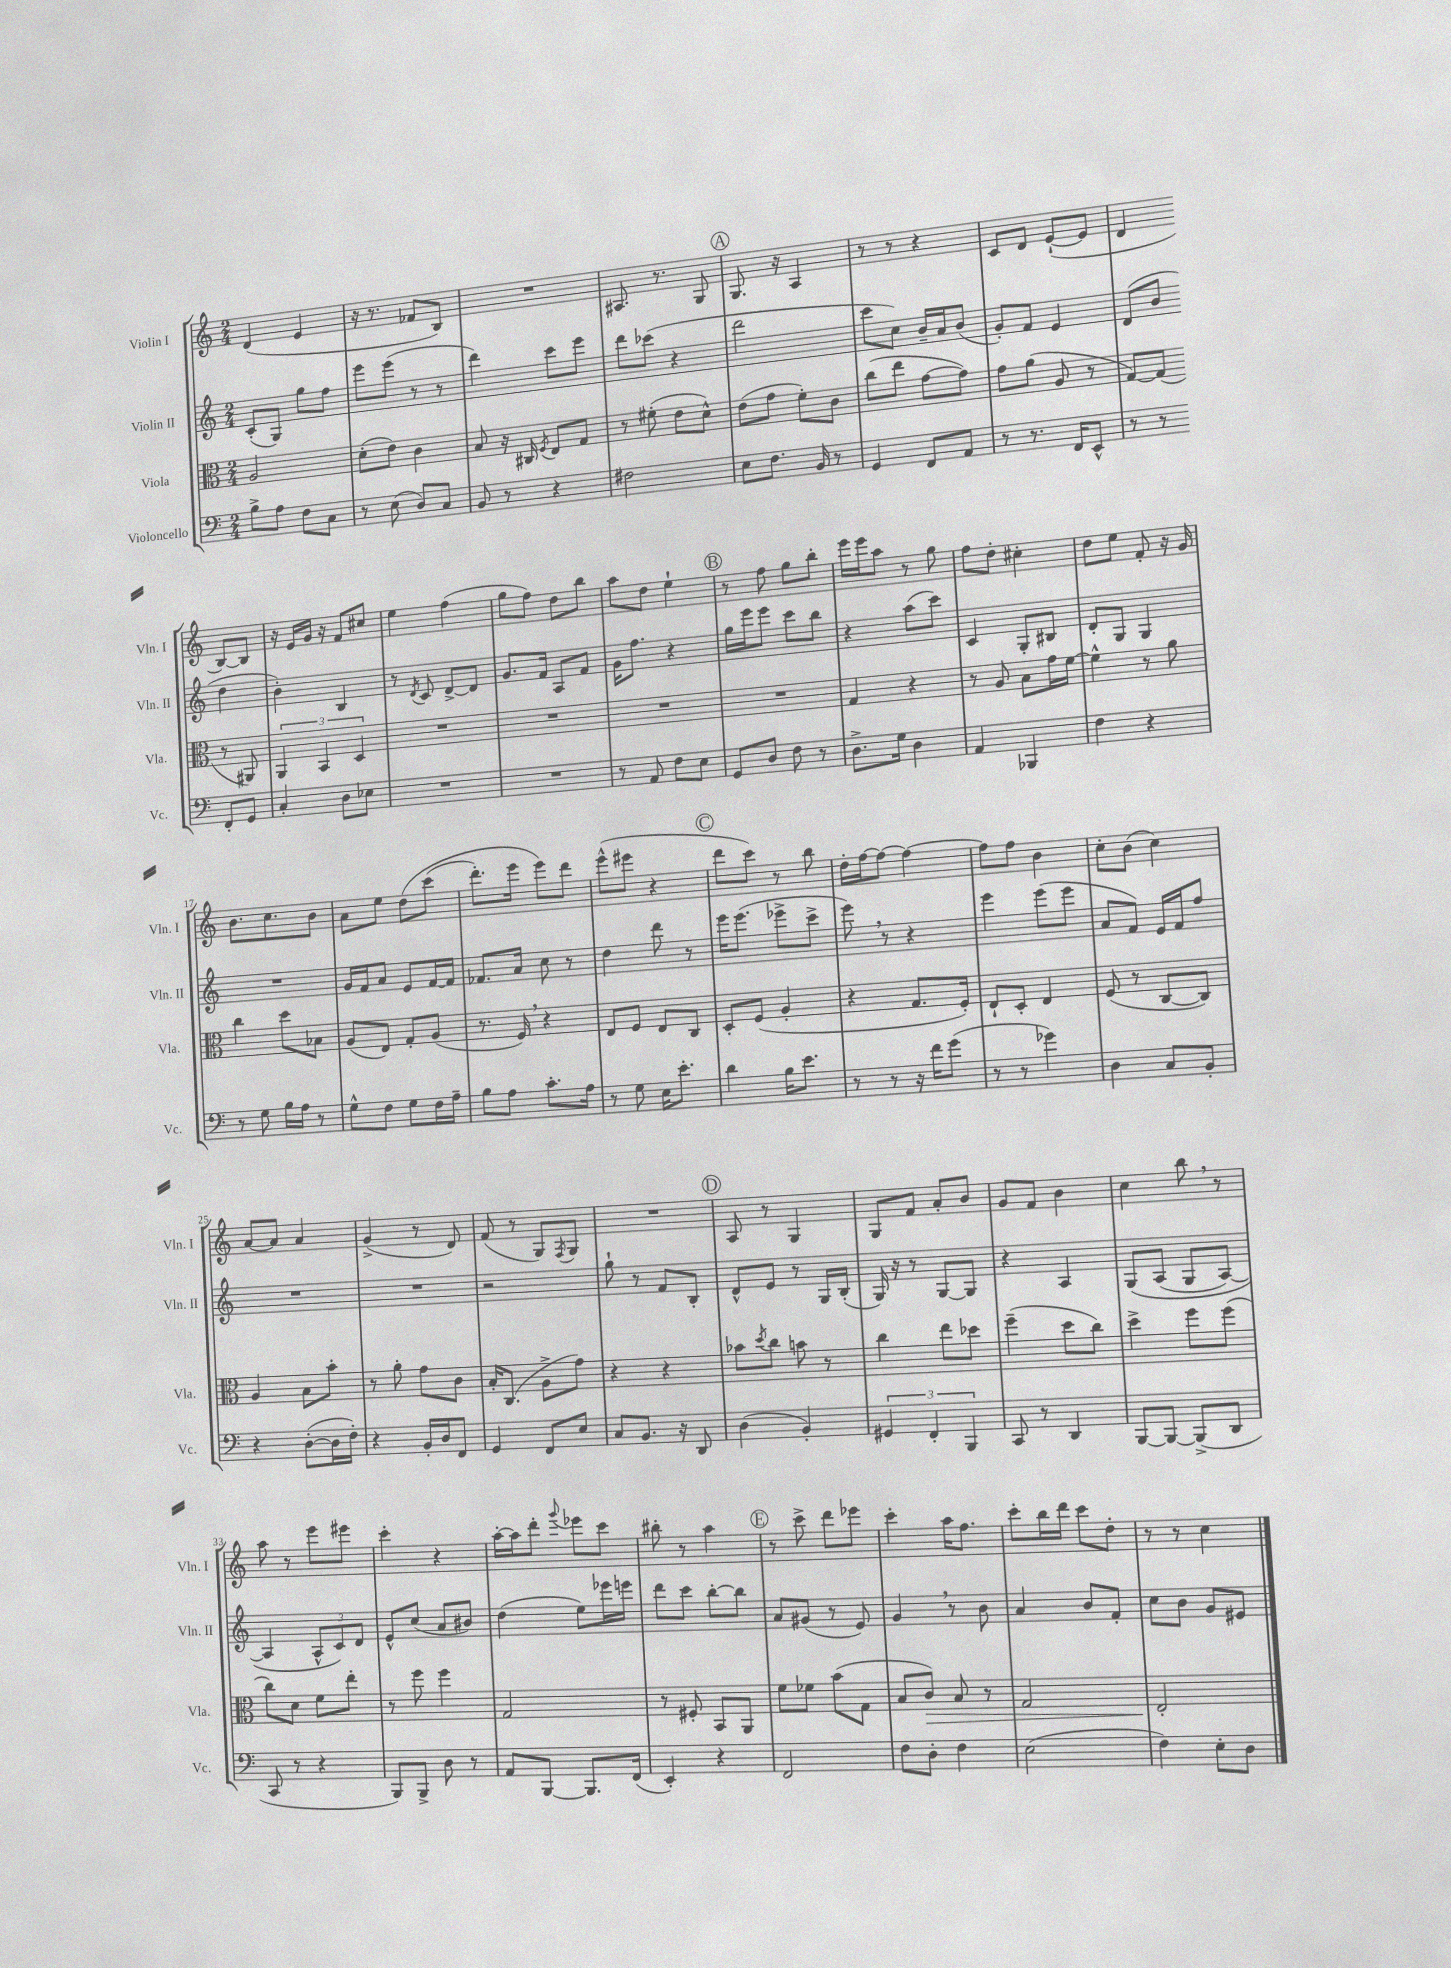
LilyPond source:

<<
\new StaffGroup <<
\new Staff = "s0" \with { instrumentName = "Violin I" shortInstrumentName = "Vln. I" } {
    \clef treble \key c \major \numericTimeSignature \time 2/4
    d'4( e'4 |
    r16 r8. fes'8 b8) |
    R2 |
    ais8. r8. g8 |
    \mark \markup { \circle "A" } g8. r16 a4 |
    r8 r8 r4 |
    c'8 d'8 e'8~-!( e'8 |
    d'4 b8~) b8 |
    r16 e'16 g'16 r16 f'8 cis''8 |
    e''4 f''4( |
    g''8 f''8) d''8 b''8 |
    a''8 d''8 e''4-! |
    \mark \markup { \circle "B" } r8 f''8 g''8 b''8-. |
    e'''16 e'''16 a''8 r8 g''8 |
    f''8 d''8-. cis''4-. |
    d''8 e''8 f'8-. r16 g'16 |
    b'8. c''8. b'8 |
    a'8 e''8 d''8\( c'''8( |
    d'''8.-.) e'''16 e'''8\) d'''8 |
    e'''8-^( eis'''8 r4 |
    \mark \markup { \circle "C" } d'''8 c'''8) r8 b''8 |
    d''16-. f''16~ f''8~ f''4~ |
    f''8 f''8 b'4 |
    c''8-. b'8( c''4) |
    a'8~ a'8 a'4 |
    g'4->( r8 d'8) |
    f'8( r8 g8) \acciaccatura { f8 } g8 |
    R2 |
    \mark \markup { \circle "D" } a8 r8 g4 |
    g8 f'8 a'8-. b'8 |
    g'8 f'8 b'4 |
    c''4 b''8 \breathe r8 |
    a''8 r8 e'''8 eis'''8 |
    c'''4-. r4 |
    a''16~-. a''16 d'''8-. \appoggiatura { g'''8 } ees'''8 c'''8 |
    bis''8-. r8 a''4 |
    \mark \markup { \circle "E" } r8 c'''8-> d'''8 ees'''8 |
    c'''4-. a''16 f''8. |
    c'''8-. b''16 d'''16 c'''8 d''8-. |
    r8 r8 c''4 \bar "|." |
}
\new Staff = "s1" \with { instrumentName = "Violin II" shortInstrumentName = "Vln. II" } {
    \clef treble \key c \major \numericTimeSignature \time 2/4
    c'8-.( g8) g''8 f''8 |
    e'''8 e'''8( r8 r8 |
    d'''4) c'''8 e'''8 |
    d'''8 ces'''8( r4 |
    \mark \markup { \circle "A" } d'''2 |
    c'''8 c''8) b'16-- a'16 b'8( |
    g'8-.) f'8 e'4 |
    d'8( b'8 d''4 |
    b'4-.) b4 |
    r8 \acciaccatura { d'8 } c'8 d'8~-> d'8 |
    g'8. f'16 a8 f'8 |
    g'16 f''8. r4 |
    \mark \markup { \circle "B" } g''16 e'''16 e'''8 c'''8 b''8 |
    r4 a''8( c'''8) |
    c'4 g8-. bis8 |
    d'8-. g8 g4 |
    R2 |
    g'16 f'16 a'8 e'8 f'16~ f'16 |
    fes'8. a'16 c''8 r8 |
    d''4 d'''8 r8 |
    \mark \markup { \circle "C" } e'''16 e'''8.( ees'''8-> c'''8-> |
    e'''8) \breathe r8 r4 |
    e'''4 e'''8( e'''8 |
    a'8 f'8) e'16 f'16 f''8 |
    R2 |
    R2 |
    r2 |
    g''8-! r8 f'8 b8-. |
    \mark \markup { \circle "D" } d'8-^ e'8 r8 g16 b16-.( |
    g16) r16 r8 g8~ g8 |
    r4 a4 |
    g8\( a8( g8 a8~) |
    a4 \tuplet 3/2 { a8-^ c'8\) d'8 } |
    e'8-^ c''8( a'8 bis'8) |
    d''4( e''8) ees'''16 e'''16 |
    d'''8 c'''8 b''8~-. b''8 |
    \mark \markup { \circle "E" } a'8 gis'8( r8 e'8) |
    g'4 \breathe r8 b'8 |
    a'4 b'8 f'8-. |
    c''8 b'8 g'8 eis'8 \bar "|." |
}
\new Staff = "s2" \with { instrumentName = "Viola" shortInstrumentName = "Vla." } {
    \clef alto \key c \major \numericTimeSignature \time 2/4
    a2 |
    d'8-.( e'8) c'4 |
    b8 r16 cis16 \acciaccatura { f8 } e8 g8 |
    r8 fis'8-.( e'8 d'8-^) |
    \mark \markup { \circle "A" } e'8( g'8 f'8-.) c'8 |
    c''8( e''8 g'8~ g'8) |
    g'8 a'8( a8 r8 |
    g8~) g8( r8 ais,8) |
    \tuplet 3/2 { a,4 b,4 d4 } |
    R2 |
    R2 |
    R2 |
    \mark \markup { \circle "B" } R2 |
    g4 r4 |
    r8 a8 b8 g'16 f'16~ |
    f'4-^ r8 a'8 |
    c''4 d''8 bes8 |
    a8( e8) g8-. a8( |
    r8. f16) \breathe r4 |
    e8 f8 e8 c8 |
    \mark \markup { \circle "C" } d8-. f8( a4-. |
    r4 g8. f16-.) |
    e8-! d8-. e4 |
    f8( r8 c8~ c8) |
    a4 b8 b'8-. |
    r8 a'8-. g'8 c'8 |
    b16-. c8.( a8-> g'8) |
    r4 r4 |
    \mark \markup { \circle "D" } bes'8 \acciaccatura { d''8 } c''8 b'8 r8 |
    c''4 e''8 des''8 |
    f''4--( d''8 c''8) |
    d''4-> f''8 f''8( |
    c''8) d'8 f'8 e''8-. |
    r8 f''8 f''4 |
    g2 |
    r8 fis8-. b,8 a,8 |
    \mark \markup { \circle "E" } f'8 fes'8 b'8( g8 |
    b8 c'8\>) b8 r8 |
    g2 |
    e2-.\! \bar "|." |
}
\new Staff = "s3" \with { instrumentName = "Violoncello" shortInstrumentName = "Vc." } {
    \clef bass \key c \major \numericTimeSignature \time 2/4
    b8-> a8 f8 c8 |
    r8 e8( d8) c8 |
    b,8 r8 r4 |
    fis2 |
    \mark \markup { \circle "A" } e8 f8. b,16 r8 |
    g,4 f,8 a,8 |
    r8 r8. f,16 e,8-^ |
    r8 r8 f,8-. g,8 |
    c4-. d8 ees8 |
    R2 |
    R2 |
    r8 a,8 f8 e8 |
    \mark \markup { \circle "B" } g,8 d8 f8 r8 |
    d8.-> g16 d4 |
    a,4 bes,,4 |
    f4 r4 |
    r8 g8 b16 a16 r8 |
    g8-^ f8 g8 f16 a16-- |
    b8 a8 c'8.-. a16 |
    r8 g8 e16 e'8.-. |
    \mark \markup { \circle "C" } d'4 b16 e'8. |
    r8 r8 r16 f'16 g'8( |
    r8 r8 ges'4) |
    d4 c8 b,8-. |
    r4 d8~-.( d16 f16-.) |
    r4 b,16-. d16 f,8 |
    g,4 f,8 e8 |
    c8 b,8. r16 d,8 |
    \mark \markup { \circle "D" } d4( b,4-.) |
    \tuplet 3/2 { gis,4 f,4-. b,,4 } |
    c,8 r8 d,4 |
    b,,8~ b,,8~ b,,8->( d,8 |
    c,8 r8 r4 |
    b,,8) b,,8-> d8 r8 |
    a,8 b,,8~ b,,8. f,16( |
    e,4-.) r4 |
    \mark \markup { \circle "E" } f,2 |
    f8 d8-. f4 |
    e2( |
    f4) e8-. d8 \bar "|." |
}
>>
>>
